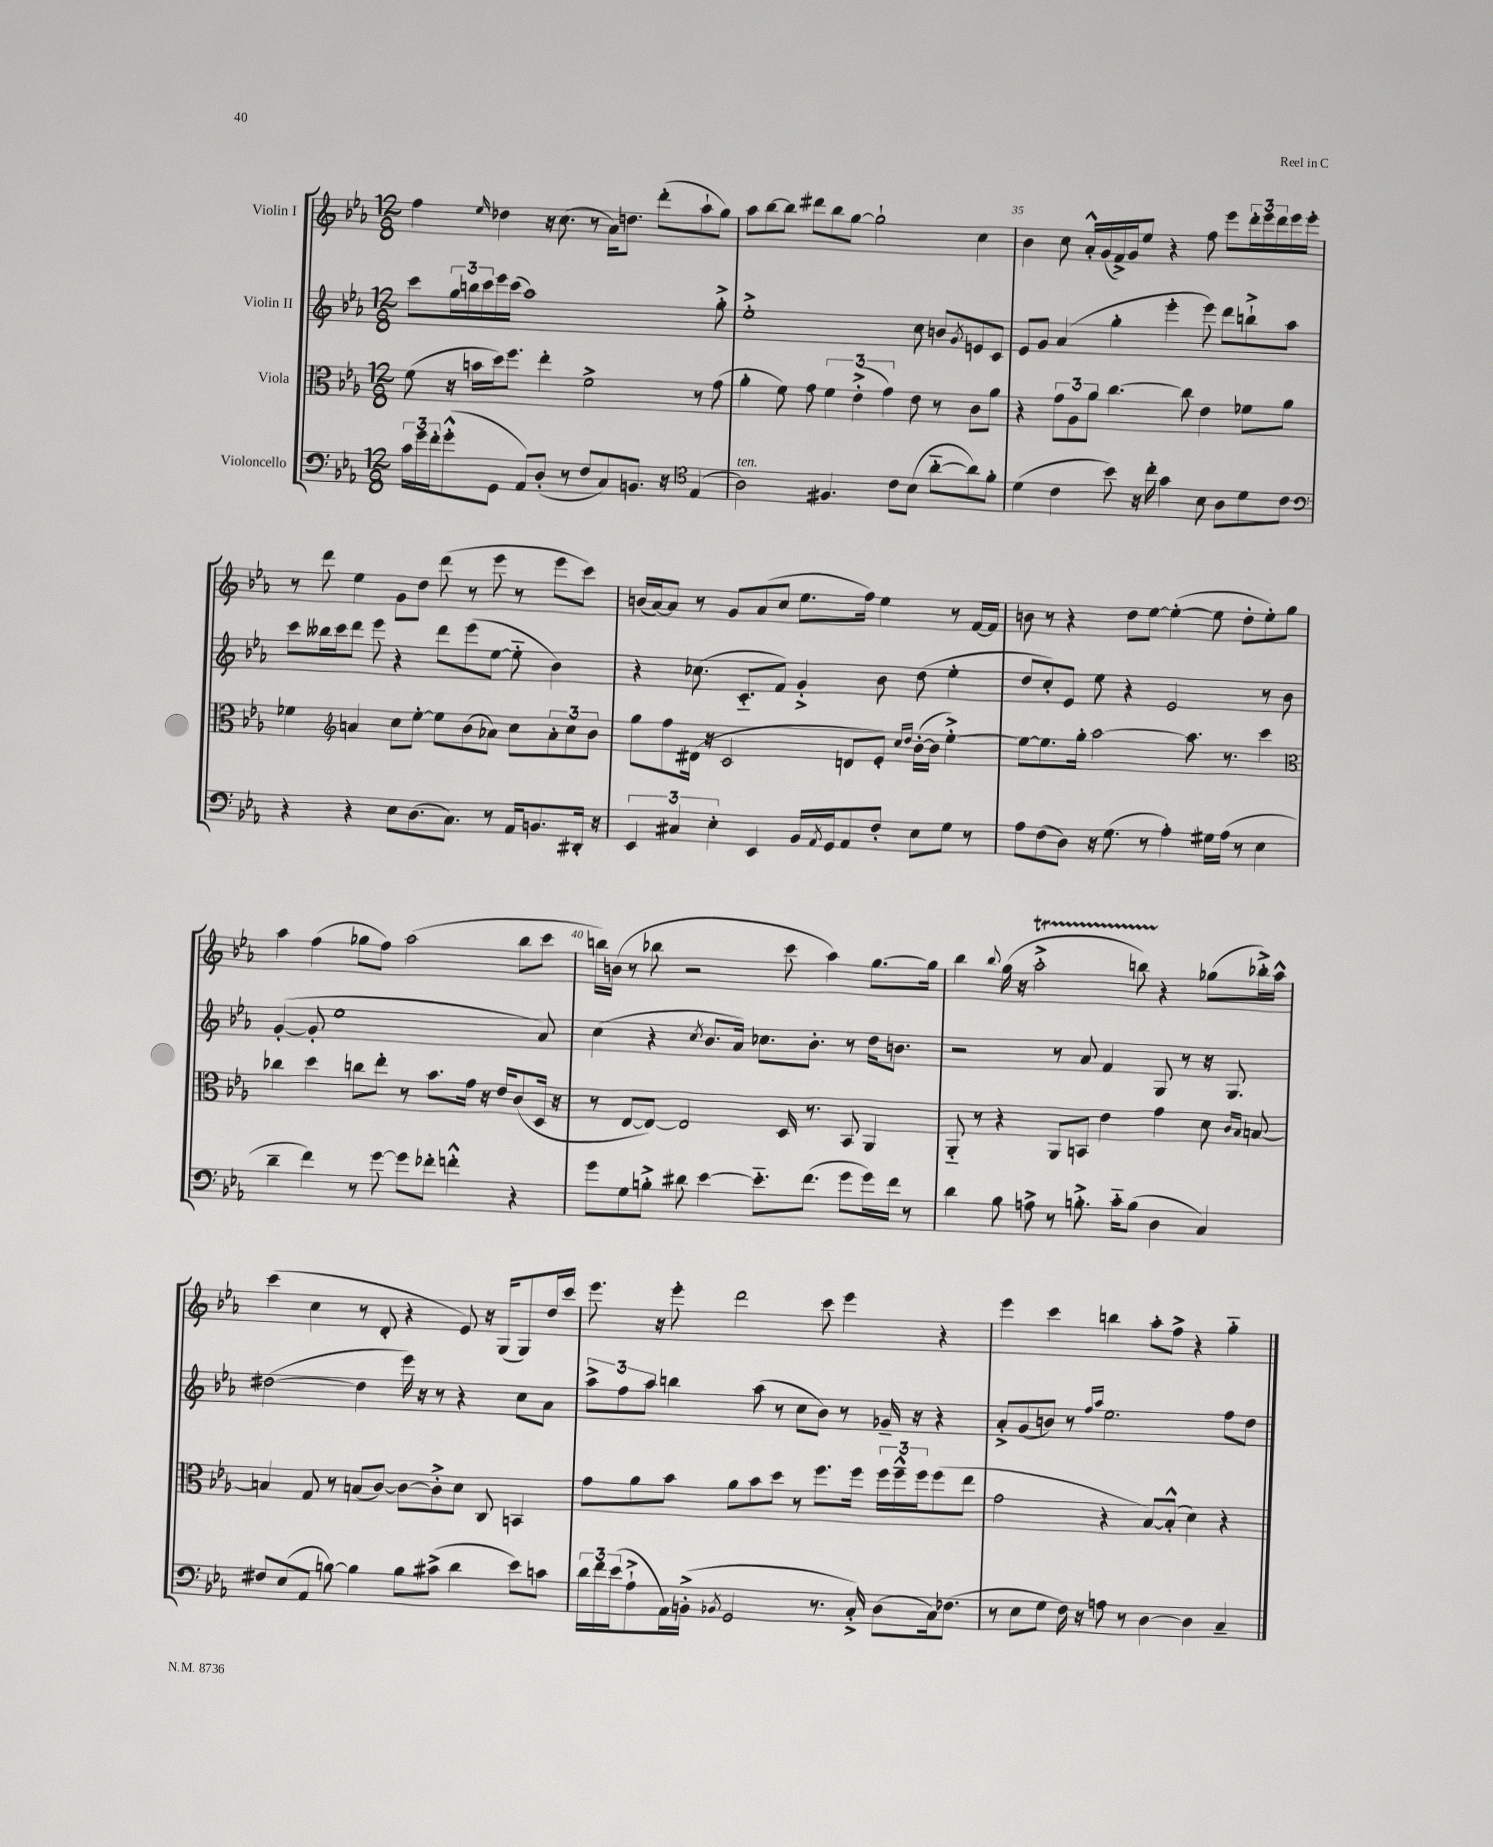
<<
\new StaffGroup <<
\new Staff = "s0" \with { instrumentName = "Violin I" } {
    \clef treble \key ees \major \numericTimeSignature \time 12/8
    f''4 \grace { ees''16 } des''4 r16 c''8.( r8 aes'16) d''8. d'''8-.( aes''8-! g''8) |
    aes''8 bes''8~ bes''8 dis'''8 bes''8 g''8~ g''2-! c''4 |
    bes'4 c''8 aes'16-.-^ g'16( f'16->) g'16 ees''8 r4 f''8 ees'''8 \tuplet 3/2 { d'''16-. ees'''16 d'''16 } ees'''16 ees'''16-. |
    r8 d'''8 ees''4 g'8 d''8 d'''8( r8 ees'''8 r8 ees'''8 c'''8) |
    b'16( aes'16~) aes'8 r8 g'8 aes'8( c''8 ees''8. f''16) ees''4 r8 f'16~ f'16 |
    b'8 r8 r4 d''8 ees''8~ ees''4~-.( ees''8 d''8-. ees''8-.) g''8 |
    aes''4 f''4( ges''8 f''8) aes''2( bes''8 c'''8 |
    b''16) b'16( r8 bes''8 r2 c'''8 aes''4) g''8.~ g''16 |
    bes''4 \appoggiatura { bes''8 } g''16( r16 aes''2-.->\startTrillSpan b''8) r4\stopTrillSpan ges''8( bes''16-.->) aes''16-^ |
    c'''4( c''4 r8 d'8-. r4 ees'8) r16 g16( g8) d''16 c'''16 |
    ees'''8. r16 ees'''8-. d'''2 c'''8 ees'''4 r4 |
    ees'''4 c'''4 b''4 aes''8-. f''8-> r4 g''4-_ \bar "|." |
}
\new Staff = "s1" \with { instrumentName = "Violin II" } {
    \clef treble \key ees \major \numericTimeSignature \time 12/8
    c'''8 \tuplet 3/2 { g''16 b''16 c'''16 } ees'''16 c'''16( aes''1) g''8-.-> |
    ees''1-.-> c''8 b'8 \acciaccatura { g'8 } e'8 c'8 |
    ees'8 g'8 aes'4( g''4-. ees'''4-. ees'''8) d'''8 b''8-!-> aes''8 |
    c'''8 beses''16 c'''16 d'''8 ees'''8 r4 d'''8 ees'''8( ees''8~ ees''8-_ bes'4) |
    r4 ces''8.( c'8.-_ f'8) g'4-.-> bes'8 d''8( ees''4-. |
    d''8 c''8-.) ees'8 ees''8 r4 ees'2 r8 bes'8 |
    g'4~-.( g'8-. ees''1 aes'8) |
    c''4( r4 \acciaccatura { c''8 } bes'8. aes'16) ces''8. bes'8.-. r8 d''16 b'8. |
    r2 r8 aes'8 f'4 g8 r8 r16 g8. |
    dis''2~( dis''4 ees'''16) r16 r8 r4 c''8 aes'8 |
    \tuplet 3/2 { aes''8-> f''8 aes''8 } b''4 aes''8( r8 c''8 bes'8) r8 ges'16-- r16 r4 |
    aes'8-.-> g'8( b'8) r8 \grace { f''16 aes''16 } ees''2. f''8 d''8 \bar "|." |
}
\new Staff = "s2" \with { instrumentName = "Viola" } {
    \clef alto \key ees \major \numericTimeSignature \time 12/8
    f'8( r16 b'16 d''16) f''8. ees''4-. f'2-> r8 g'8( |
    aes'4-. f'8) g'8 \tuplet 3/2 { f'4 ees'4-.->( g'4) } ees'8 r8 c'8 aes'8 |
    r4 \tuplet 3/2 { g'8 aes8 aes'8 } c''4.~ c''8 ees'4 fes'8 aes'8 |
    fes'4 \clef treble a'4 c''8 ees''8~-. ees''8 bes'8( aes'8) c''8 \tuplet 3/2 { aes'8-. c''8 bes'8 } |
    g''8 f''8 dis'16( r16 c'2 d'8 ees'8-.) \grace { c''16 d''16 } bes'16~-.( bes'16 ees''4~-.->) |
    ees''8~ ees''8. g''16-. aes''2~ aes''8. r8. c'''4 |
    \clef alto ces''4 d''4 c''8 ees''8-. r8 bes'8. g'16 r16 ees'16 c'8( d16 r16 |
    r8 ees8~ ees8~) ees2 d16 r8. bes,8 aes,4 |
    aes,8-_ r8 r4 aes,8 b,8 ees'4 g'4 d'8 \grace { c'16 bes16 } b8~ |
    b4 g8 r8 b8( c'8~) c'8~ c'8-.-> d'8 c8 b,4 |
    g'8 aes'8 bes'8 aes'8 bes'8 d''8 r8 f''8. f''16 \tuplet 3/2 { f''16 f''16---^ f''16 } f''8( ees''8 |
    g'2 r4 bes8~) bes8-.-^( d'4) r4 \bar "|." |
}
\new Staff = "s3" \with { instrumentName = "Violoncello" } {
    \clef bass \key ees \major \numericTimeSignature \time 12/8
    \tuplet 3/2 { c'16 g'16 f'16-. } g'8-.-^( g,8 aes,8) d8-.( r8 f8 c8) b,8. r16 \clef tenor ees4( |
    aes2^\markup { \italic "ten." }) fis4. c'8 bes8( aes'8~-_ aes'8) f'8-. |
    d'4( c'4 bes'8) r16 c''16-. g'4 bes8 aes8 d'8 c'8 |
    \clef bass r4 r4 ees8 d8.( c8.) r8 aes,16 b,8. dis,16-. r16 |
    \tuplet 3/2 { ees,4 cis4 ees4-. } ees,4 bes,16 \acciaccatura { aes,8 } g,16 aes,8 f8-. ees8 g8 r8 |
    aes8 f8( d8) r16 g8.( r8 aes4-.) gis16 aes16( r8 ees4 |
    d'4-- f'4) r8 g'8~ g'8 fes'8-. f'4-.-^ r4 |
    g'8 g8 b8-.-> dis'8 ees'4~ ees'8.-_ f'8.( g'8 g'16) f'16 r8 |
    d'4 bes8 a8-> r8 b8.-.-> c'16-_ b8( d4 c4) |
    fis8 ees8( aes,8 b8~) b4 b8 cis'8->( d'4 ees'8) c'8 |
    \tuplet 3/2 { d'16 f'16 ees'16( } aes8-!-> aes,16) b,16-.->( \acciaccatura { bes,8 } g,2 r8. c16-.->) d8( c16) fes8.( |
    r8 ees8 g8 f16) r16 a8 r8 d4~ d4 c4-- \bar "|." |
}
>>
>>
\layout { \context { \Score currentBarNumber = #33 \override BarNumber.break-visibility = ##(#f #t #t) barNumberVisibility = #(every-nth-bar-number-visible 5) } }
